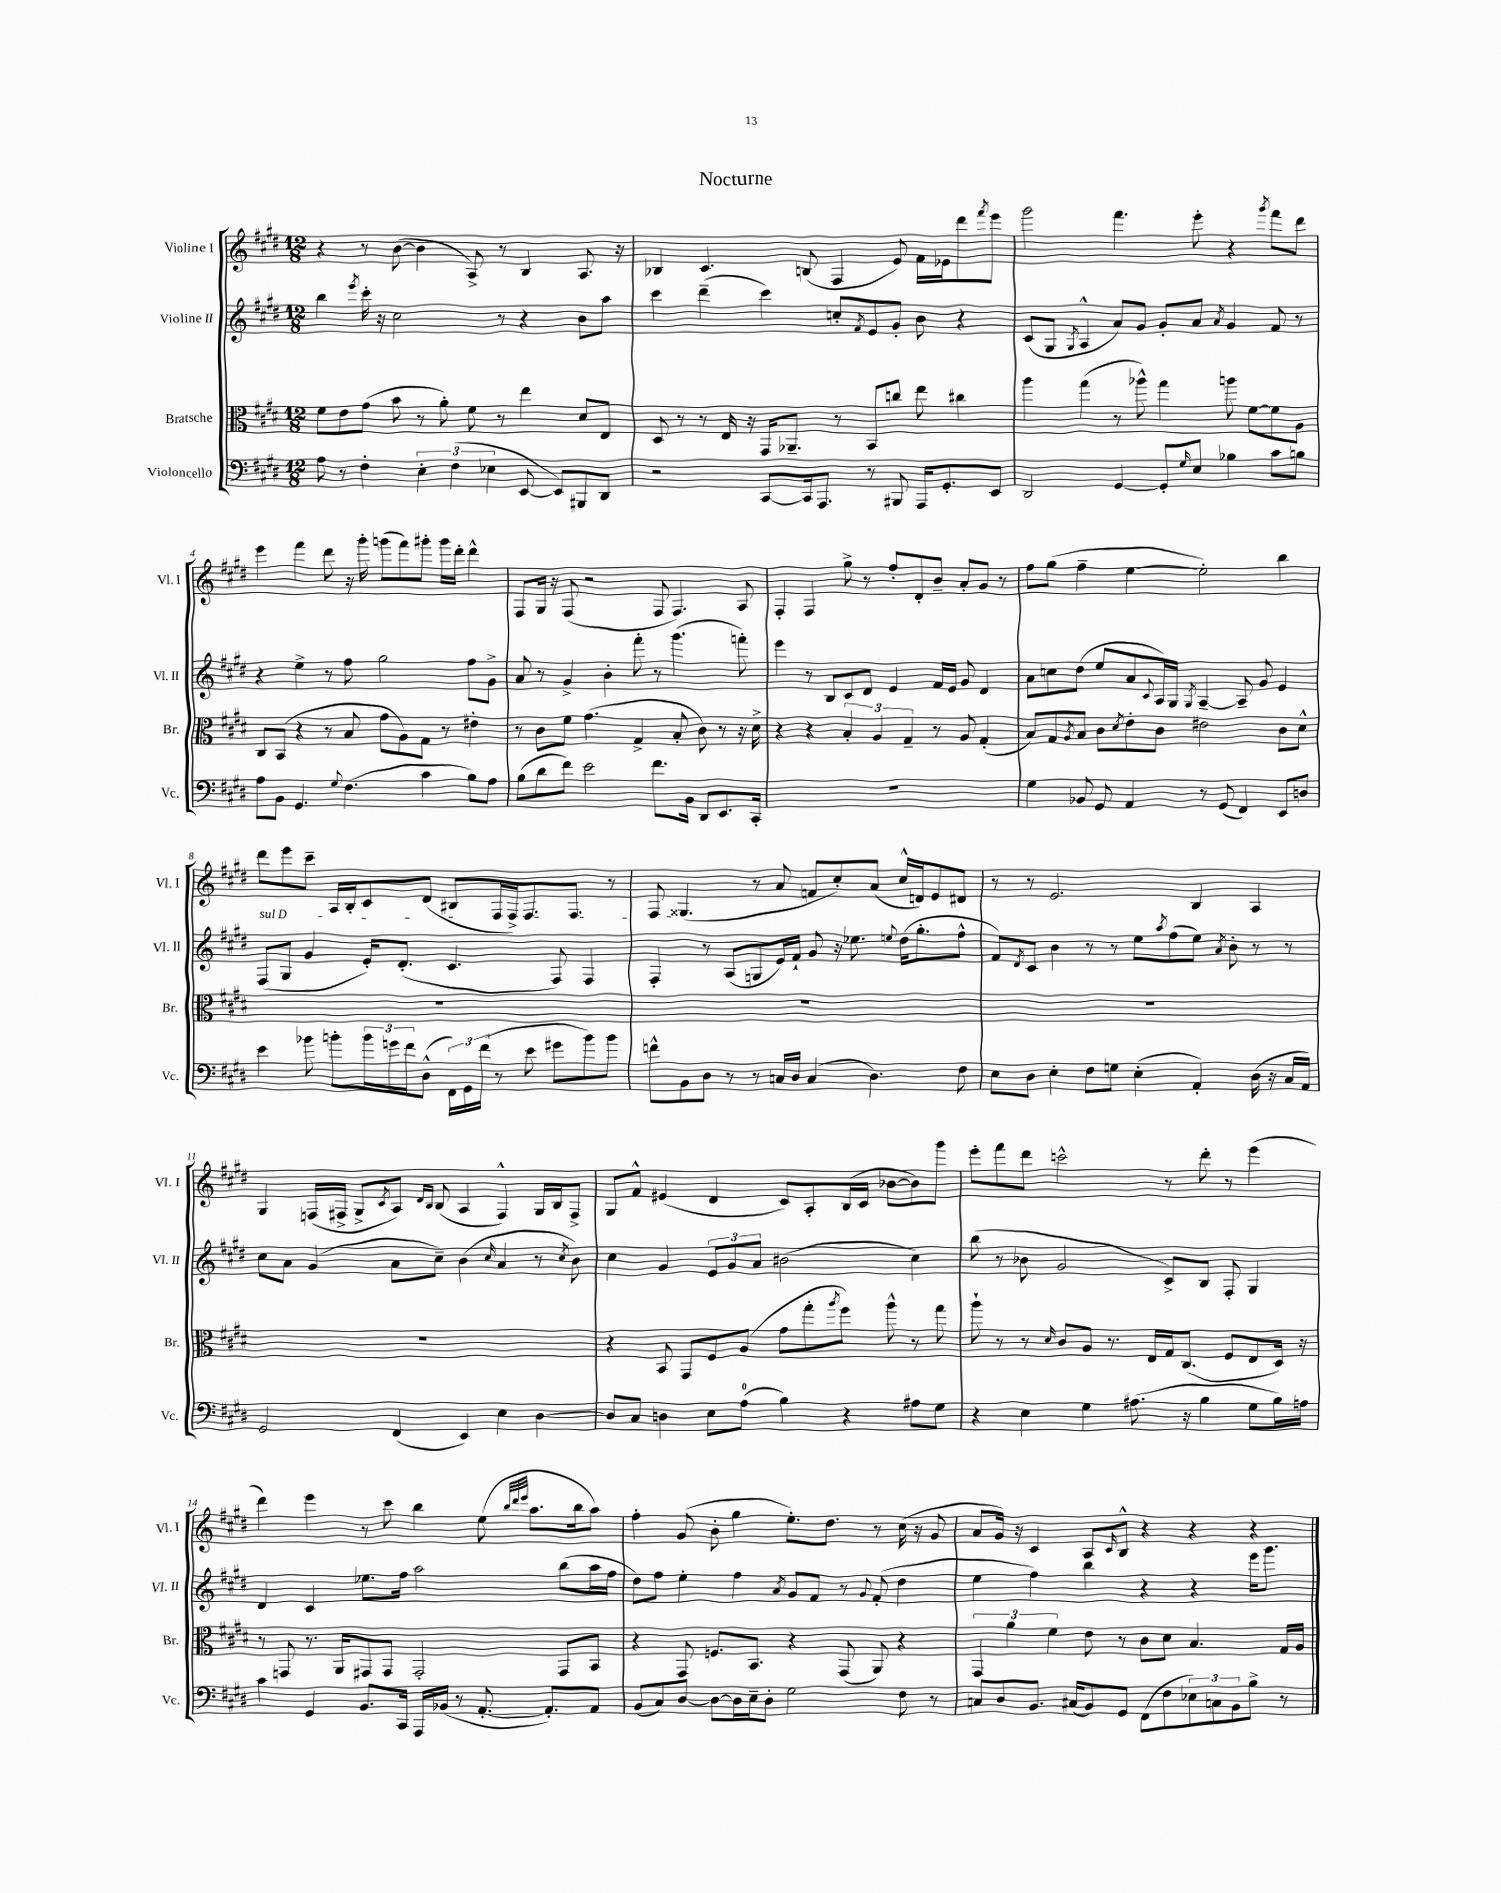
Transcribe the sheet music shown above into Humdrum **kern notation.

**kern	**kern	**kern	**kern
*part4	*part3	*part2	*part1
*staff4	*staff3	*staff2	*staff1
*I"Violoncello	*I"Bratsche	*I"Violine II	*I"Violine I
*I'Vc.	*I'Br.	*I'Vl. II	*I'Vl. I
*clefF4	*clefC3	*clefG2	*clefG2
*k[f#c#g#d#]	*k[f#c#g#d#]	*k[f#c#g#d#]	*k[f#c#g#d#]
*M12/8	*M12/8	*M12/8	*M12/8
=1	=1	=1	=1
8A\	8f#\L	4bb\	4r
8r	8e\	.	.
.	.	8qeee/	.
4F#'\	(8g#\J	16ccc#'\	8r
.	.	16r	.
.	8b\	2cc#\	([8b\
6E'\	8r	.	4b\]
.	8a'\)	.	.
(6F#\	.	.	.
.	8f#\	.	8A^/)
6E-X\	.	.	.
.	8r	8r	8r
[8EE/	4ee\	4r	4B/
8EE/L])	.	.	.
8BBB#X/	8d#/L	8b\L	8.A/
8DD#/J	8E/J	8aa\J	.
.	.	.	16r
=2	=2	=2	=2
2r	8D#/	4ccc#\	4B-X/
.	8r	.	.
.	8r	(4ddd#~\	4.c#/
.	16E/	.	.
.	16r	.	.
[8CC#/L	16GG#/KL	4ccc#\)	.
.	8.AA-X~/J	.	.
16CC#/k]	.	.	(8Bn/
8.AAA/J	.	.	.
.	8r	8ccn'/L	4F#/
.	.	8qf#/	.
8r	8BB/L	8e/	.
8BBB#X/	8ccn/J	8g#'/J	8e/)
16AAA/KL	8ee\	8b\	16f#\LL
8.GG#'/	.	.	16e-X\J
.	4cc#X\	4r	8ddd#\
.	.	.	8qfff#/
8EE/J	.	.	8eee\J
=3	=3	=3	=3
2DD#/	4aa\	(8c#/L	2ggg#\
.	.	8G#/J	.
.	.	8qG#/	.
.	(4gg#\	4A^^/	.
[4GG#/	8r	8a/L)	4.fff#\
.	8aa-X^^\)	8g#/J	.
8GG#'/L]	4gg#\	8g#'/L	.
16qqG#/	.	.	.
8E/J	.	8a/J	8eee'\
.	.	8qa/	.
4B-X\	8aan\	4g#/	4r
.	[8f#\L	.	.
.	.	.	8qggg#/
8c#\L	8f#\]	8f#/	8fff#\L
8Bn\J	8A\J	8r	8ddd#\J
!!LO:LB:g=z
=4	=4	=4	=4
8A\L	8C#/L	4r	4eee\
8BB\J	(8BB/J	.	.
4.GG#/	4r	4ee^\	4fff#\
.	8r	8r	8ddd#\
8qqG#/	.	.	.
(4.F#\	8B/	8ff#\	16r
.	.	.	16ggg#'\
.	8g#\L	2gg#\	(8gggn\L
.	8A\)	.	8fff#\)
4c#\	8G#\J	.	8ggg#X'\J
.	8r	.	16ggg#\LL
.	.	.	16ddd#'\JJ
8B\L)	4e#X'\	8ff#\L	4ddd#^^\
8A\J	.	8g#^\J	.
=5	=5	=5	=5
(8B\L	8r	8a/	8F#/L
8d#\	8c#\L	8r	16G#/Jk
.	.	.	16r
8f#\J)	8f#\J	4g#^/	(8F#/
2e\	(4.g#\	.	2r
.	.	4b'\	.
.	4G#^/	8fff#'\	.
8.f#\L	.	8r	8F#/
.	8B'/	(4.ggg#\	4.F#/)
16BB\Jk	.	.	.
8DD#/L	8c#\)	.	.
8.EE/	8r	.	.
.	16r	8fffn'\)	8A/
16CC#'/Jk	16d#^\	.	.
=6	=6	=6	=6
1.r	4r	4eee\	4F#'/
.	4r	8r	4F#/
.	.	8B/L	.
.	6B'/	8c#/	8gg#^\
.	.	8d#/J	8r
.	6A/	.	.
.	.	4e/	8ff#'/L
.	6G#~/	.	.
.	.	.	8d#'/
.	8r	16f#/LL	8b~/J
.	.	16e/JJ	.
.	8A/	8g#/	8a'/L
.	(4G#'/	4d#/	8g#/J
.	.	.	8r
=7	=7	=7	=7
4G#\	8B/L)	8a\L	8ff#\L
.	8G#/	8ccn\	(8gg#\J
.	8qA/	.	.
8BB-X/	8B/J	(8dd#\J	4ff#~\
8GG#/	8c#\L	8ee/L	.
.	8qd#/	.	.
4AA/	8e'\	8a/	[4ee\
.	.	8qqc#/	.
.	8c#\J	16A/L)	.
.	.	16G#/JJ	.
.	.	8qG#/	.
8r	2e#X\	[4A~/	2ee'\])
(8GG#/	.	.	.
4FF#/)	.	8A~/]	.
.	.	8g#/	.
8EE/L	8c#\L	4e/	4bb\
8Dn/J	8d#^^\J	.	.
!!LO:LB:g=z
=8	=8	=8	=8
!	!	!LO:TX:a:i:t=sul D	!
4e\	1.r	(8F#/L	8ddd#\L
.	.	8G#/J	8eee\
8b-X\	.	4g#/	8ccc#~\J
8bn'\L	.	.	16A/LL
.	.	.	16B'/J
24b\L	.	16e'/KL)	8c#/
24gn\	.	.	.
.	.	(8.d#'/J	.
24f#\J	.	.	.
(8D#^^\J	.	.	(8d#/J
24FF#\LL)	.	4.c#/	8B#X/L
24GG#\	.	.	.
(24f#\JJ	.	.	.
8r	.	.	16F#/L
.	.	.	16F#^/J)
8e\	.	.	8.F#/
8g#X\L	.	8F#/)	.
.	.	.	8.F#/J
8b\)	.	4F#/	.
8b\J	.	.	8r
=9	=9	=9	=9
8fn^^\L	1.r	4F#'/	8F#/
8BB\	.	.	(4.G##X/
8D#\J	.	8r	.
8r	.	(8A/L	.
8r	.	8Gn/	8r
16Cn/LL	.	16e/L)	8a/
16D#/JJ	.	16f#`/JJ	.
(4C/	.	8g#/	8fn/L
.	.	16r	8cc#'/)
.	.	8.ee-X\	.
4.D#\)	.	.	(8a/J
.	.	8qqeen/	.
.	.	(16dd#\KL	16cc#^^/LL
.	.	8.gg#'\	16dn/J)
.	.	.	8e/
8F#\	.	8ff#^^\J	8d#X/J
=10	=10	=10	=10
8E\L	1.r	8f#/L)	8r
.	.	8qd#/	.
8D#\J	.	8c#/J	8r
4E'\	.	4b\	2.e/
8F#\L	.	8r	.
8Gn\J	.	8r	.
(4E'\	.	8ee\L	.
.	.	8qaa/	.
.	.	(8ff#\	.
4AA'/)	.	8ee\J)	4B/
.	.	8qa/	.
.	.	8b'\	.
(16D#\	.	8r	4A/
16r	.	.	.
16C#/LL	.	8r	.
16AA/JJ)	.	.	.
!!LO:LB:g=z
=11	=11	=11	=11
2GG#/	1.r	8cc#\L	4G#/
.	.	8a\J	.
.	.	(4g#/	(16Fn/LL
.	.	.	16F#X^/JJ
.	.	.	8G#^/L
.	.	.	8qc#/
(4FF#/	.	8a\L	8A/J)
.	.	.	16qqd#/LL
.	.	.	16qqB/JJ
.	.	8cc#~\J)	(8B/
4EE/)	.	(4b\	4A/
.	.	16qqcc#/	.
4E\	.	4a/	4F#^^/)
[4D#\	.	8r	16G#/LL
.	.	.	16B/J
.	.	8qcc#/	.
.	.	8b\)	8F#^/J
=12	=12	=12	=12
8D#/L]	4r	4cc#\	8G#/L
8C#/J	.	.	8f#^^/J
4Dn\	8BB/	4g#/	(4e#X/
.	8GG#/L	.	.
8E\L	8F#/	12e/L	4d#/
.	.	12g#/	.
(8A\J	(8A/J	.	.
.	.	12a/J	.
4B\)	8g#\L	(2b#X\	8c#/L)
.	8gg#'\	.	8A'/
.	8qaa/	.	.
4r	8ff#\J)	.	(16B/L
.	.	.	16c#/JJ
.	8aa^^\	.	[8b-X\L
8A#X\L	8r	4cc#\)	8b-\])
8G#\J	8gg#\	.	8ggg#\J
=13	=13	=13	=13
4r	8aa`\	(8bb\	8eee'\L
.	8r	8r	8fff#\
4E\	8r	8b-X\	8ddd#\J
.	16qqd#/	.	.
.	8c#/L	2g#/	2cccn^^\
4G#\	8A/J	.	.
.	8.r	.	.
(8.A#X\	.	.	.
.	16E/LL	.	.
.	16G#/J	8c#^/L)	8r
16r	(8.C#/J	.	.
4B\	.	8B/J	8ddd#'\
.	8F#/L	8F#'/	8r
8G#\L	8E/	4G#/	(4eee\
16B\L)	16D#/Jk)	.	.
16An\JJ	16r	.	.
!!LO:LB:g=z
=14	=14	=14	=14
4c#\	8r	4d#/	4ddd#\)
.	8GGn/	.	.
4GG#/	8.r	4c#/	4eee\
.	16AA/KL	.	.
8.BB/L	8GG#X/	8.ee-X\L	8r
.	8GG#/J	.	8ccc#\
16CC#/Jk	.	16ff#\Jk	.
16AAA/LL	2GG#'/	2aa\	4bb\
(16BB-X/JJ	.	.	.
8r	.	.	.
[8.AA'/	.	.	(8ee\
.	.	.	32qqbb/LLL
.	.	.	32qqddd#/
.	.	.	32qqeee/JJJ
.	.	.	8.aa\L
8.AA'/L])	.	.	.
.	8GG#/L	(8bb\L	.
.	.	.	16bb\k
8AA/J	8BB/J	16aa\L	8aa\J)
.	.	16ff#\JJ	.
=15	=15	=15	=15
(8BB/L	4r	8dd#\L)	4ff#'\
8C#/)	.	8ff#\J	.
[8D#/J	8GG#/	4ee'\	(8g#/
8D#\L_	8.Fn/L	.	8b'\
16D#\L]	.	4ff#\	4gg#\
16E~\J	8.BB/J	.	.
8D#'\J	.	.	.
.	.	8qa/	.
2G#\	4r	8g#/L	8.ee'\L)
.	.	8f#/J	.
.	.	.	8.dd#\J
.	(8GG#/	8r	.
.	.	8qqg#/	.
.	8AA/)	(8f#'/	8r
8F#\	4r	4dd#\	(16cc#\
.	.	.	16r
8r	.	.	8g#/
=16	=16	=16	=16
8Cn/L	6GG#/	4ee\	8a/L
8D#/	.	.	16g#/Jk)
.	6a\	.	.
.	.	.	16r
8.BB/J	.	4ff#\)	4c#/
.	6f#\	.	.
(16C#X/KL	.	.	.
8BB/)	8e\	4bb\	8A/L
.	.	.	16qqc#/
8GG#/J	8r	.	8B^^/J
(8FF#\L	8c#\L	4r	4r
8F#\	8d#\J	.	.
12E-X\)	4.B/	4r	4r
12Cn\	.	.	.
12BB\	.	.	.
8B^\J	.	16eee\KL	4r
.	.	8.ggg#\J	.
8r	16G#/LL	.	.
.	16A/JJ	.	.
==	==	==	==
*-	*-	*-	*-
